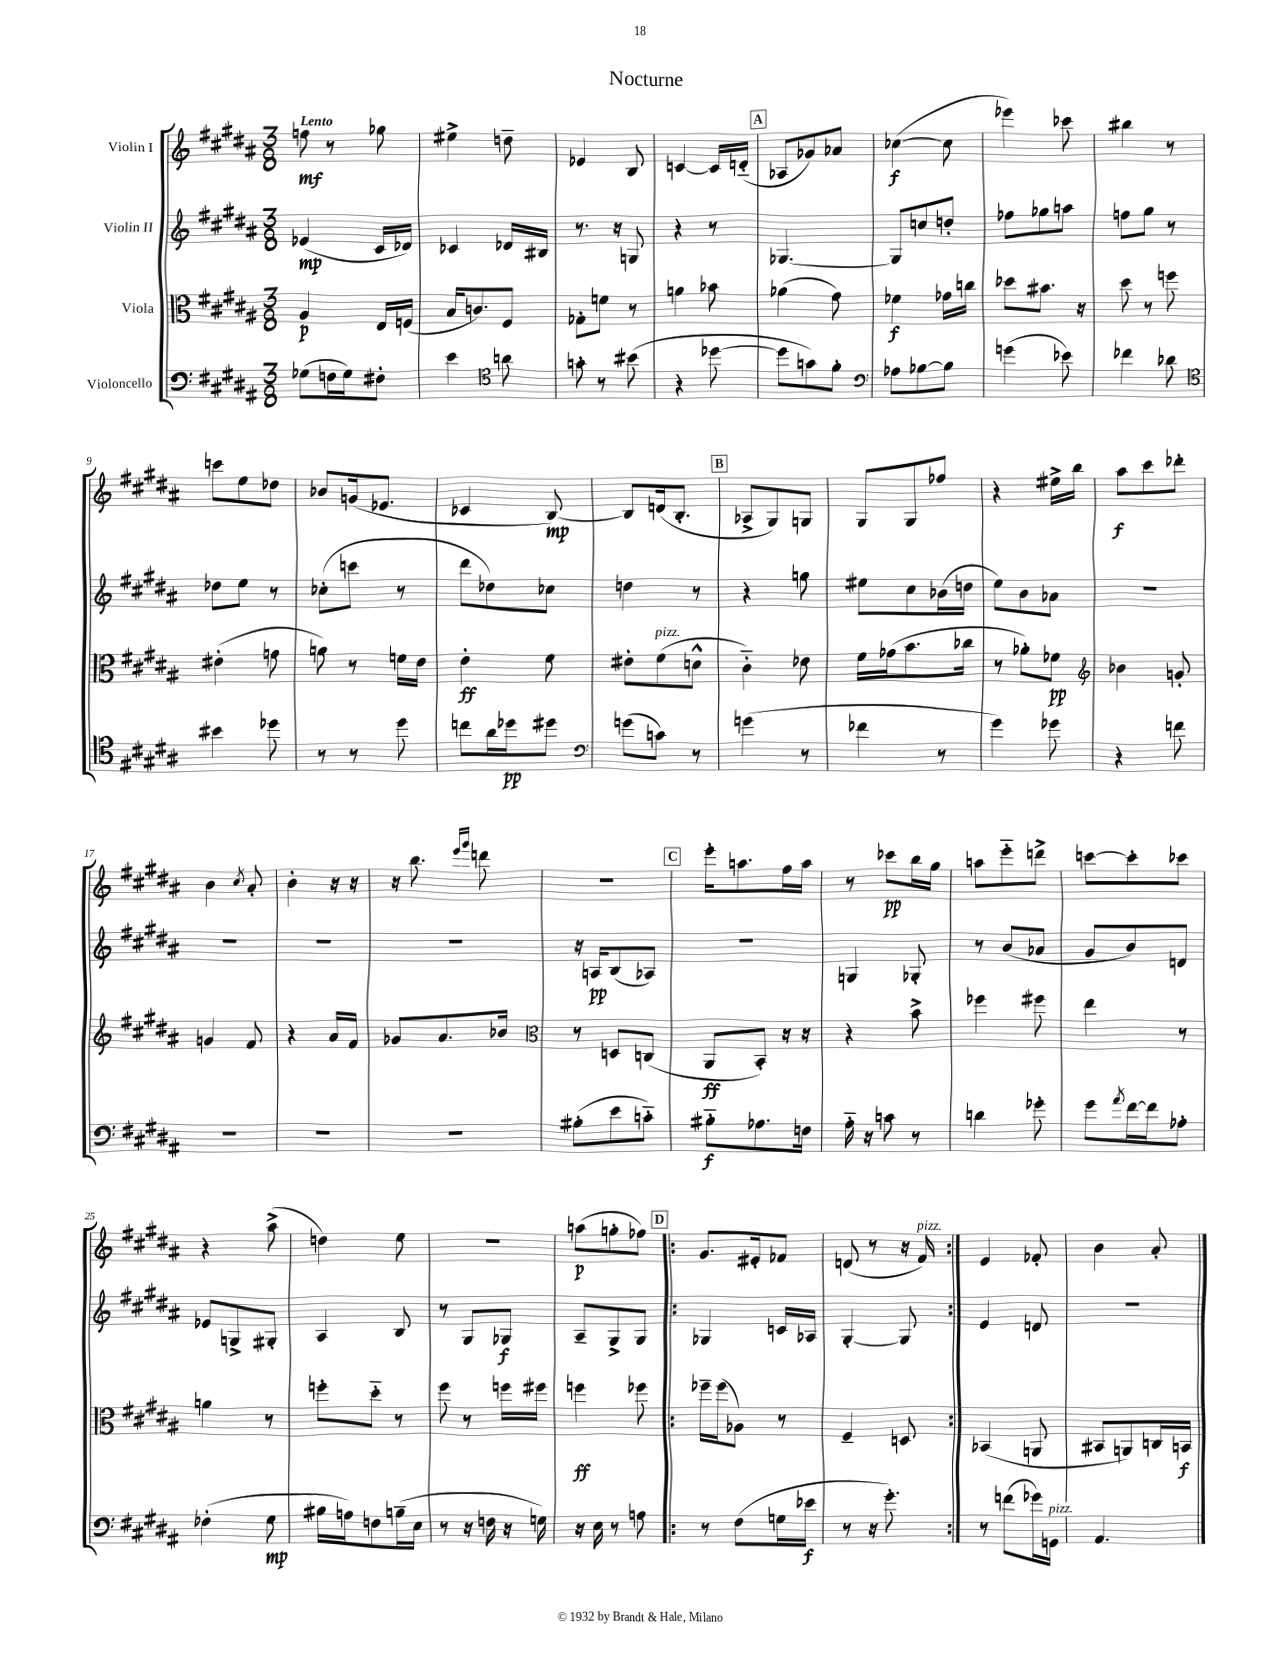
\header { title = "Nocturne" }
<<
\new StaffGroup <<
\new Staff = "s0" \with { instrumentName = "Violin I" } {
    \clef treble \key b \major \numericTimeSignature \time 3/8 \tempo "Lento"
    f''8\mf r8 ges''8 |
    eis''4-> d''8-- |
    ees'4 b8 |
    c'4~ c'16 d'16-_( |
    \mark \markup { \box "A" } aes8 ges'8) aes'8 |
    ces''4~\f( ces''8 |
    ees'''4) ces'''8 |
    bis''4 r8 |
    c'''8 e''8 des''8 |
    bes'8 g'16( ees'8. |
    ces'4 b8~\mp) |
    b8 d'16( b8.-. |
    \mark \markup { \box "B" } aes8-> gis8) g8 |
    gis8 gis8 fes''8 |
    r4 eis''16-> b''16 |
    ais''8\f cis'''8 des'''8-. |
    b'4 \acciaccatura { cis''8 } ais'8-. |
    b'4-. r16 r16 |
    r16 b''8. \grace { e'''16 gis'''16 } d'''8 |
    R4. |
    \mark \markup { \box "C" } e'''16-. a''8. fis''16 a''16 |
    r8 ces'''8\pp b''16 gis''16 |
    a''8 e'''8-_ d'''8-> |
    c'''8~ c'''8-. ces'''8 |
    r4 ais''8->( |
    d''4) e''8 |
    R4. |
    a''8\p( g''8-. fes''8) |
    \repeat volta 2 { \mark \markup { \box "D" } gis'8. eis'16-. fes'8 |
    d'8( r8 r16 fis'16^\markup { \italic "pizz." }) | }
    e'4 fes'8-. |
    b'4 ais'8-. \bar "|." |
}
\new Staff = "s1" \with { instrumentName = "Violin II" } {
    \clef treble \key b \major \numericTimeSignature \time 3/8
    ees'4\mp( cis'16 des'16) |
    ces'4 des'16 bis16 |
    r8. r16 g8 |
    r4 r8 |
    \mark \markup { \box "A" } ges4.~ |
    ges8 c''8 d''8-. |
    fes''8 ges''8 a''8 |
    f''8 gis''8 r8 |
    des''8 e''8 r8 |
    ces''8-.( c'''8 r8 |
    dis'''8 des''8) ces''8 |
    d''4 r8 |
    \mark \markup { \box "B" } r4 g''8 |
    eis''8 cis''8 bes'16( d''16 |
    e''8) b'8 aes'8 |
    R4. |
    R4. |
    R4. |
    R4. |
    r16 a16\pp b8( aes8) |
    \mark \markup { \box "C" } R4. |
    g4 ges8-. |
    r8 b'8( aes'8 |
    gis'8 b'8) d'8 |
    ees'8 g8-> gis8-. |
    ais4 b8 |
    r8 gis8 ges8\f |
    ais8-- gis8-> gis8 |
    \repeat volta 2 { \mark \markup { \box "D" } ges4 c'16 aes16 |
    gis4~-. gis8 | }
    e'4 d'8 |
    R4. \bar "|." |
}
\new Staff = "s2" \with { instrumentName = "Viola" } {
    \clef alto \key b \major \numericTimeSignature \time 3/8
    ais4\p e16 f16( |
    b16 c'8.) fis8 |
    ges8-. f'8 r8 |
    a'4 bes'8 |
    \mark \markup { \box "A" } aes'4( gis'8) |
    fes'4\f ges'16 c''16 |
    des''8 bis'8. r16 |
    dis''8 r8 f''8 |
    eis'4-.( g'8 |
    a'8) r8 f'16 e'16 |
    e'4-.\ff fis'8 |
    eis'8-. fis'8^\markup { \italic "pizz." }( d'8-^ |
    \mark \markup { \box "B" } cis'4-_) ees'8 |
    fis'16 ges'16( b'8. ces''16 |
    r8 aes'8-.) fes'8\pp |
    \clef treble bes'4 g'8-. |
    g'4 fis'8 |
    r4 ais'16 fis'16 |
    ges'8 ais'8. bes'16 |
    \clef alto r8 d8 c8( |
    \mark \markup { \box "C" } ais,8\ff b,8-.) r16 r16 |
    r4 b'8-> |
    fes''4 fis''8 |
    e''4 r8 |
    a'4 r8 |
    f''8-. dis''8-_ r8 |
    fis''8 r8 f''16 fis''16 |
    f''4\ff fes''8 |
    \repeat volta 2 { \mark \markup { \box "D" } fes''16-- fes''16( aes8) r8 |
    fis4-- d8 | }
    bes,4( a,8 |
    bis,8 a,8) c16 b,16\f \bar "|." |
}
\new Staff = "s3" \with { instrumentName = "Violoncello" } {
    \clef bass \key b \major \numericTimeSignature \time 3/8
    ges8( f16 ges16) fis8-. |
    e'4 \clef tenor a'8 |
    g'8-. r8 bis'8( |
    r4 des''8~ |
    \mark \markup { \box "A" } des''8 g'8) fis'8-. |
    \clef bass aes8 bes8~ bes8 |
    g'4( ees'8) |
    fes'4 des'8 |
    \clef tenor bis'4 des''8 |
    r8 r8 dis''8 |
    c''8 ais'16 des''16\pp dis''8 |
    \clef bass g'8( c'8) r8 |
    \mark \markup { \box "B" } g'4( r8 |
    fes'4 r8 |
    gis'4) ges'8 |
    r4 f'8 |
    R4. |
    R4. |
    R4. |
    bis8-.( e'8 c'8-_) |
    \mark \markup { \box "C" } bis8-_\f aes8. f16 |
    ais16-_ r16 c'8 r8 |
    d'4 ges'8-. |
    gis'8 \acciaccatura { ais'8 } fis'16~ fis'16 aes8-. |
    fes4-.( gis8\mp |
    bis16 a16) f8 b16--( e16 |
    r8 r16 f16 r16 g16) |
    r16 e16 r8 a8 |
    \repeat volta 2 { \mark \markup { \box "D" } r8 fis8( g16 ees'16\f |
    r8 r16 gis'8.-.) | }
    r8 f'8( ges'16) g,16^\markup { \italic "pizz." } |
    ais,4. \bar "|." |
}
>>
>>
